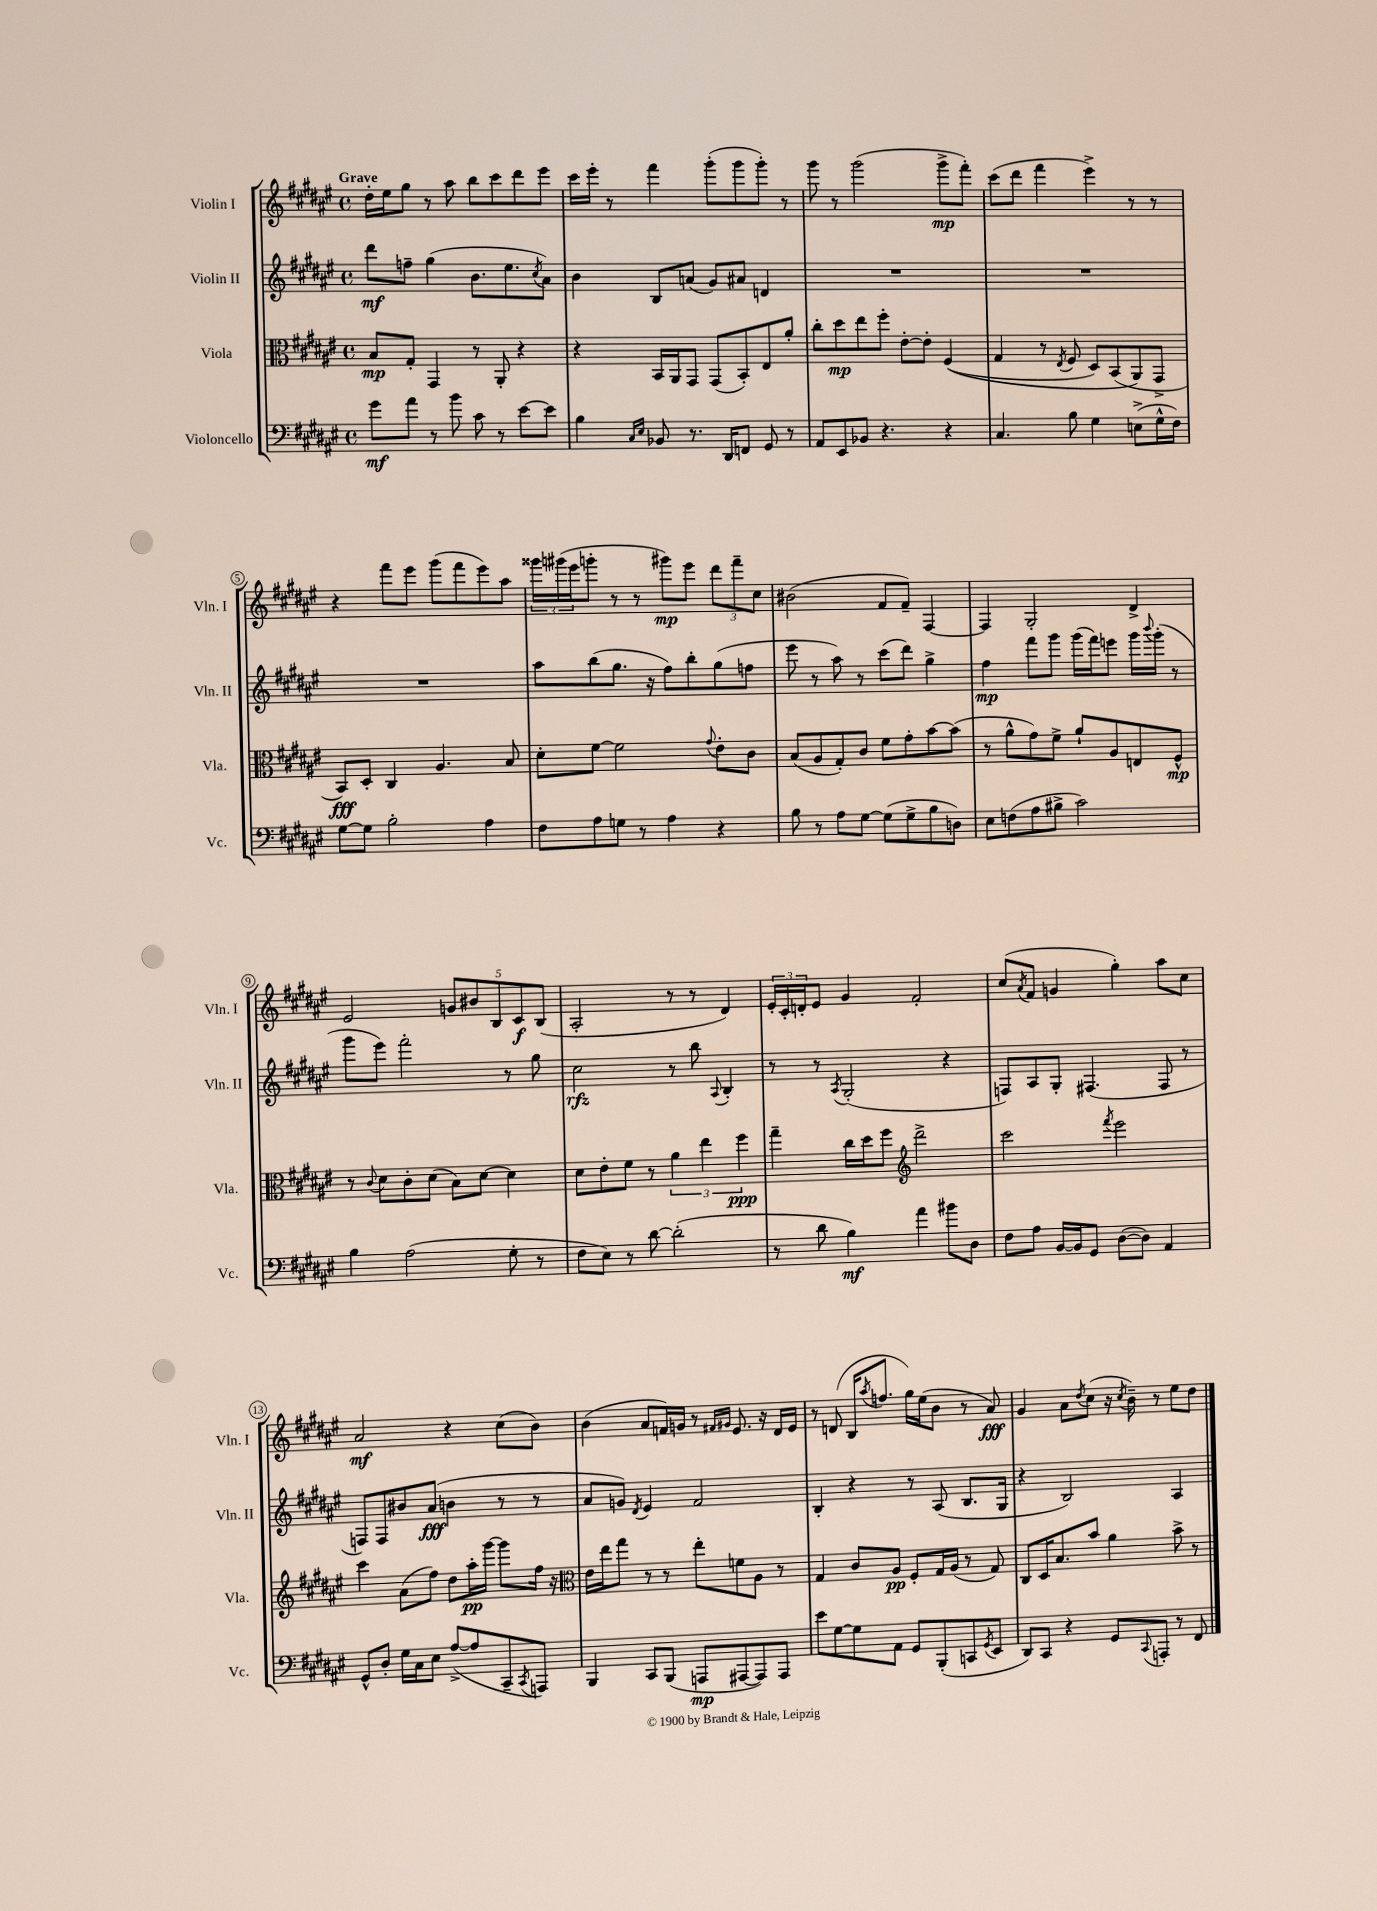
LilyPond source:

<<
\new StaffGroup <<
\new Staff = "s0" \with { instrumentName = "Violin I" shortInstrumentName = "Vln. I" } {
    \clef treble \key fis \major \defaultTimeSignature \time 4/4 \tempo "Grave"
    dis''16-. eis''16 gis''8 r8 ais''8 b''8 cis'''8 dis'''8 eis'''8 |
    cis'''16 eis'''16-. r8 fis'''4 gis'''8-.( gis'''8 gis'''8-.) r8 |
    gis'''8 r8 gis'''2( gis'''8->\mp fis'''8-.) |
    cis'''8( dis'''8 fis'''4 eis'''4->) r8 r8 |
    r4 fis'''8 eis'''8 gis'''8( fis'''8 eis'''8) ais''8 |
    \tuplet 3/2 { gisis'''16 gis'''16( eis'''16 } g'''8-. r8 r8 gis'''8\mp) eis'''8 \tuplet 3/2 { dis'''8 fis'''8-- cis''8 } |
    bis'2( fis'8 fis'8--) fis4~ |
    fis4 gis2-. dis'4-> |
    eis'2 \tuplet 5/4 { g'8 bis'8 b8 cis'8\f b8( } |
    ais2-. r8 r8 dis'4) |
    \tuplet 3/2 { eis'16-. cis'16-. d'16-. } eis'8 gis'4 fis'2-. |
    cis''8( \acciaccatura { ais'8 } fis'8 g'4 gis''4-.) ais''8 cis''8 |
    ais'2\mf r4 cis''8( b'8) |
    b'4( ais'8 f'16) g'16 r8 \grace { fis'16 gis'16 } eis'8. r16 dis'16 eis'16 |
    r8 d'8( b16 \acciaccatura { ais''8 } f''8. gis''16) eis''16( b'8 r8 ais'8\fff) |
    gis'4 ais'8 \acciaccatura { dis''8 } cis''8( r16 \acciaccatura { cis''8 } b'16--) r8 eis''8 dis''8 \bar "|." |
}
\new Staff = "s1" \with { instrumentName = "Violin II" shortInstrumentName = "Vln. II" } {
    \clef treble \key fis \major \defaultTimeSignature \time 4/4
    dis'''8\mf f''8-- gis''4( b'8. eis''8. \acciaccatura { cis''8 } ais'8) |
    b'4 b8 a'8( gis'8) ais'8 d'4 |
    R1 |
    R1 |
    R1 |
    ais''8 b''8( gis''8. r16 fis''8) b''8-. gis''8( f''8 |
    eis'''8 r8 ais''8) r8 cis'''8( dis'''8) gis''4-> |
    fis''4\mp fis'''8 gis'''8 gis'''16( fis'''16) e'''8 gis'''16 \appoggiatura { b'''8 } gis'''16-.( r8 |
    gis'''8 eis'''8) fis'''2-. r8 gis''8 |
    cis''2\rfz r8 b''8 \appoggiatura { ais8 } b4-. |
    r8 r8 \acciaccatura { ais8 } gis2-.( r4 |
    f8) ais8 gis8-. fis4.( fis8 r8 |
    f8) f8 bis'8 ais'8\fff( b'4 r8 r8 |
    ais'8 g'8) \acciaccatura { dis'8 } eis'4 fis'2 |
    b4-. r4 r8 ais8( b8. gis16 |
    r4 b2) ais4 \bar "|." |
}
\new Staff = "s2" \with { instrumentName = "Viola" shortInstrumentName = "Vla." } {
    \clef alto \key fis \major \defaultTimeSignature \time 4/4
    b8\mp gis8-. gis,4 r8 ais,8-. r4 |
    r4 b,16 ais,16 gis,8 gis,8( b,8-.) eis8 ais'8-. |
    cis''8-. dis''8\mp eis''8 fis''8-. eis'8~-. eis'8-. fis4(\( |
    gis4 r8 \acciaccatura { eis8 } fis8 dis8) b,8( ais,8\) gis,8-> |
    b,8\fff) dis8-. cis4 ais4. b8 |
    dis'8-. fis'8~ fis'2 \appoggiatura { gis'8 } eis'8-. cis'8 |
    b8( ais8 gis8-.) cis'8 fis'8 gis'8-. b'8~ b'8( |
    r8 ais'8-^ gis'8) fis'8-> ais'8-! ais8 e8 fis8-^\mp |
    r8 \appoggiatura { cis'8 } dis'8 cis'8-. dis'8( b8) dis'8~ dis'4 |
    dis'8 eis'8-. fis'8 r8 \tuplet 3/2 { ais'4 eis''4 fis''4\ppp } |
    gis''4-- cis''16 dis''16 fis''8 \clef treble dis'''2-> |
    cis'''2 \acciaccatura { fis'''8 } eis'''2 |
    cis'''4 ais'8( fis''8) dis''8 ais''16-.\pp gis'''16~ gis'''8 fis''16 r16 |
    \clef alto eis'16 eis''16 gis''8 r8 r8 eis''8-. f'8 ais8 r8 |
    gis4 cis'8 ais8\pp fis8-. gis16 ais16( r8 gis8) |
    cis8 dis16 b8. b'8 ais'4 b'8-> r8 \bar "|." |
}
\new Staff = "s3" \with { instrumentName = "Violoncello" shortInstrumentName = "Vc." } {
    \clef bass \key fis \major \defaultTimeSignature \time 4/4
    gis'8\mf ais'8 r8 b'8 cis'8 r8 eis'8~ eis'8 |
    b4 \grace { cis16 eis16 } bes,8 r8. dis,16 f,8 gis,8 r8 |
    ais,8 eis,8 bes,8 r4. r4 |
    cis4. b8 gis4 e8->( gis16-^ fis16) |
    gis8~ gis8 b2-. ais4 |
    fis8 ais8 g8 r8 ais4 r4 |
    b8 r8 ais8 gis8~ gis8( gis8-> b8 d8) |
    eis8 f8( ais8 bis8-> cis'2) |
    b4 ais2( gis8-. r8 |
    fis8 eis8) r8 dis'8~ dis'2-.( |
    r8 dis'8 b4\mf) ais'4 bis'8 dis8 |
    fis8 ais8 b,16~ b,16 gis,8 dis8~( dis8) ais,4 |
    gis,8-^ dis8-. gis16 cis16 eis8 ais8~->( ais8 cis,8-- \acciaccatura { cis,8 } a,,8) |
    b,,4 cis,8 b,,8( a,,8\mp ais,,8~ ais,,8) ais,,8 |
    eis'8 gis8~ gis8 ais,8 gis,8 b,,8-.( c,8 \acciaccatura { gis,8 } eis,8 |
    dis,8) cis,8 r4 gis,8 \appoggiatura { cis,8 } a,,8-. r8 fis,8 \bar "|." |
}
>>
>>
\layout { \context { \Score \override BarNumber.stencil = #(make-stencil-circler 0.1 0.3 ly:text-interface::print) } }
